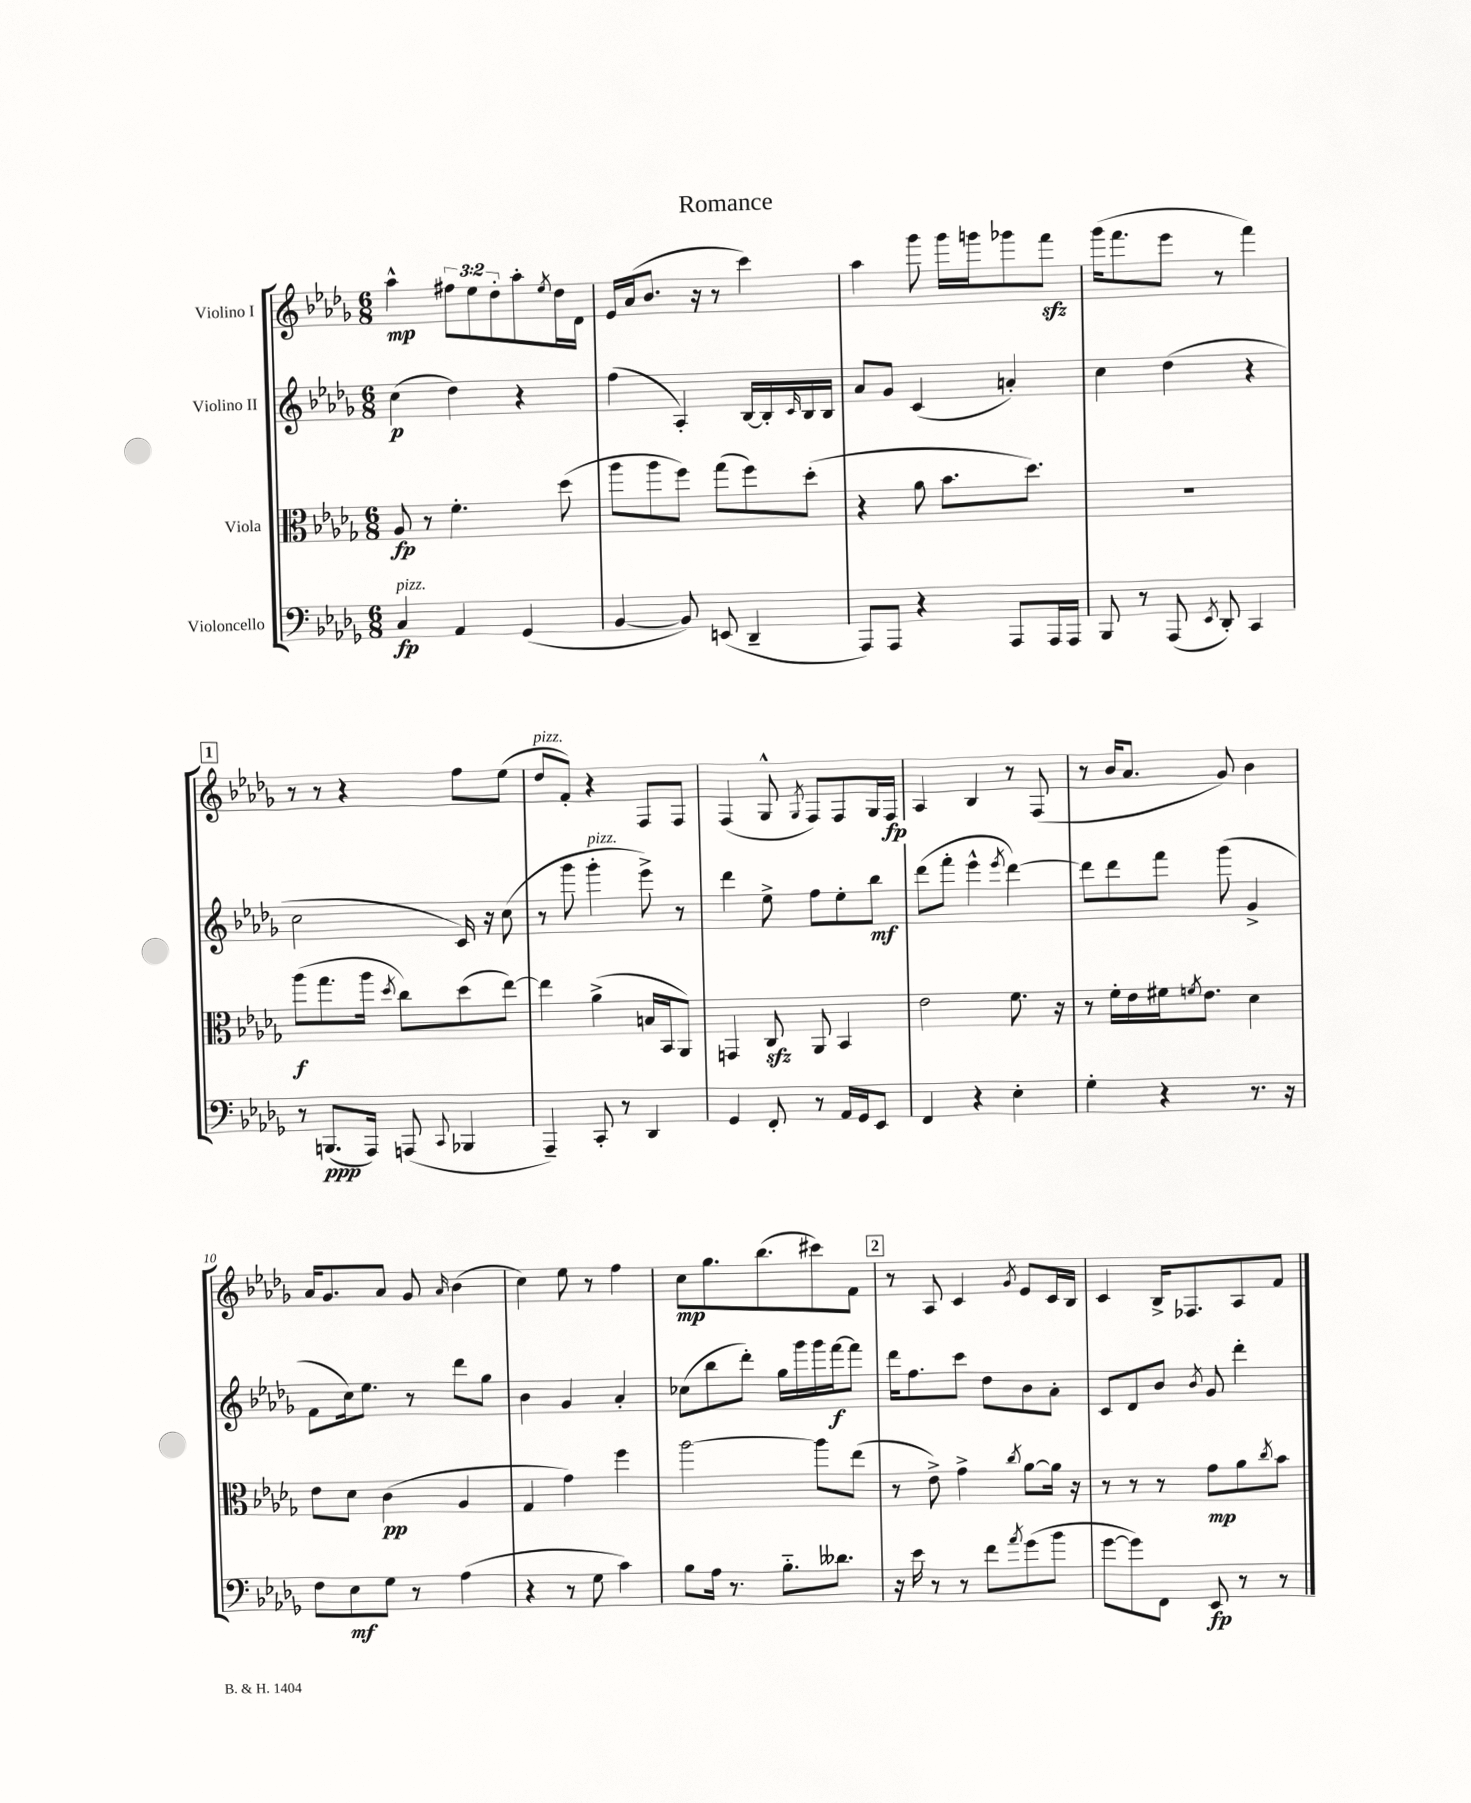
\header { title = "Romance" }
<<
\new StaffGroup <<
\new Staff = "s0" \with { instrumentName = "Violino I" } {
    \clef treble \key des \major \numericTimeSignature \time 6/8 \override Staff.TupletNumber.text = #tuplet-number::calc-fraction-text
    aes''4-^\mp \tuplet 3/2 { fis''8 ees''8 des''8-. } aes''8-. \acciaccatura { ees''8 } des''16 des'16 |
    ees'16 aes'16( bes'8. r16 r8 c'''4) |
    aes''4 ges'''8 ges'''16 g'''16 ges'''8 f'''8\sfz |
    ges'''16( f'''8. ees'''8 r8 f'''4) |
    \mark \markup { \box "1" } r8 r8 r4 f''8 ees''8( |
    des''8^\markup { \italic "pizz." } f'8-.) r4 f8 f8 |
    f4( ges8-^ \acciaccatura { ges8 } f8) f8 ges16 f16\fp |
    aes4 bes4 r8 f8( |
    r8 bes'16 aes'8. ges'8) bes'4 |
    aes'16 ges'8. aes'8 ges'8 \grace { aes'16 } bes'4( |
    c''4) ees''8 r8 f''4 |
    c''8\mp ges''8. bes''8.( cis'''8) f'8 |
    \mark \markup { \box "2" } r8 aes8 c'4 \acciaccatura { ges'8 } ees'8 c'16 bes16 |
    c'4 bes16-> fes8. aes8 f'8 \bar "|." |
}
\new Staff = "s1" \with { instrumentName = "Violino II" } {
    \clef treble \key des \major \numericTimeSignature \time 6/8
    c''4\p( des''4) r4 |
    f''4( aes4-.) bes16~ bes16-. \grace { c'16 } bes16 bes16 |
    aes'8 ges'8 c'4( a'4-.) |
    c''4 des''4( r4 |
    \mark \markup { \box "1" } c''2 c'16) r16 c''8( |
    r8 ges'''8 ges'''4-.^\markup { \italic "pizz." } ees'''8->) r8 |
    des'''4 ees''8-> f''8 ees''8-. bes''8\mf |
    des'''8( f'''8-. ees'''4-^ \acciaccatura { ees'''8 } des'''4~) |
    des'''8 des'''8 f'''8 ges'''8( ges'4-> |
    f'8 c''16) ees''8. r8 des'''8 ges''8 |
    bes'4 ges'4 aes'4-. |
    ces''8( bes''8 des'''8-.) ges''16 ges'''16 ges'''16 f'''16~\f f'''8 |
    \mark \markup { \box "2" } des'''16 f''8. c'''8 des''8 bes'8 aes'8-. |
    c'8 des'8 bes'8 \acciaccatura { bes'8 } ges'8 des'''4-. \bar "|." |
}
\new Staff = "s2" \with { instrumentName = "Viola" } {
    \clef alto \key des \major \numericTimeSignature \time 6/8
    aes8\fp r8 f'4.-. des''8( |
    aes''8 aes''8 f''8) ges''8( f''8) des''8-.( |
    r4 aes'8 bes'8. des''8.) |
    R2. |
    \mark \markup { \box "1" } aes''8\f( ges''8. aes''16 \acciaccatura { des''8 } c''8) des''8( ees''8~) |
    ees''4 aes'4->( b16 bes,16 aes,8) |
    g,4 c8\sfz aes,8 bes,4 |
    ees'2 f'8. r16 |
    r8 f'16-. ees'16 fis'16 \acciaccatura { f'8 } ees'8. des'4 |
    ees'8 des'8 c'4\pp( aes4 |
    ges4 ges'4) f''4 |
    aes''2~ aes''8 ees''8( |
    \mark \markup { \box "2" } r8 ees'8->) ges'4-> \acciaccatura { c''8 } aes'8~ aes'16 r16 |
    r8 r8 r8 ges'8\mp aes'8 \acciaccatura { c''8 } bes'8 \bar "|." |
}
\new Staff = "s3" \with { instrumentName = "Violoncello" } {
    \clef bass \key des \major \numericTimeSignature \time 6/8
    c4\fp^\markup { \italic "pizz." } aes,4 ges,4( |
    bes,4~ bes,8) e,8( des,4-- |
    aes,,8) aes,,8 r4 aes,,8 aes,,16 aes,,16 |
    bes,,8 r8 aes,,8( \acciaccatura { ees,8 } des,8-.) c,4 |
    \mark \markup { \box "1" } r8 b,,8.\ppp( aes,,16) a,,8( \appoggiatura { c,8 } bes,,4 |
    aes,,4--) c,8-. r8 des,4 |
    ges,4 f,8-. r8 aes,16 ges,16 ees,8 |
    f,4 r4 ees4-. |
    ges4-. r4 r8. r16 |
    f8 ees8\mf ges8 r8 aes4( |
    r4 r8 ges8 c'4) |
    bes8 aes16 r8. bes8.-_ deses'8. |
    \mark \markup { \box "2" } r16 ees'16 r8 r8 f'8 \acciaccatura { aes'8 } ges'8( bes'8 |
    ges'8~ ges'8) f,8 ees,8\fp r8 r8 \bar "|." |
}
>>
>>
